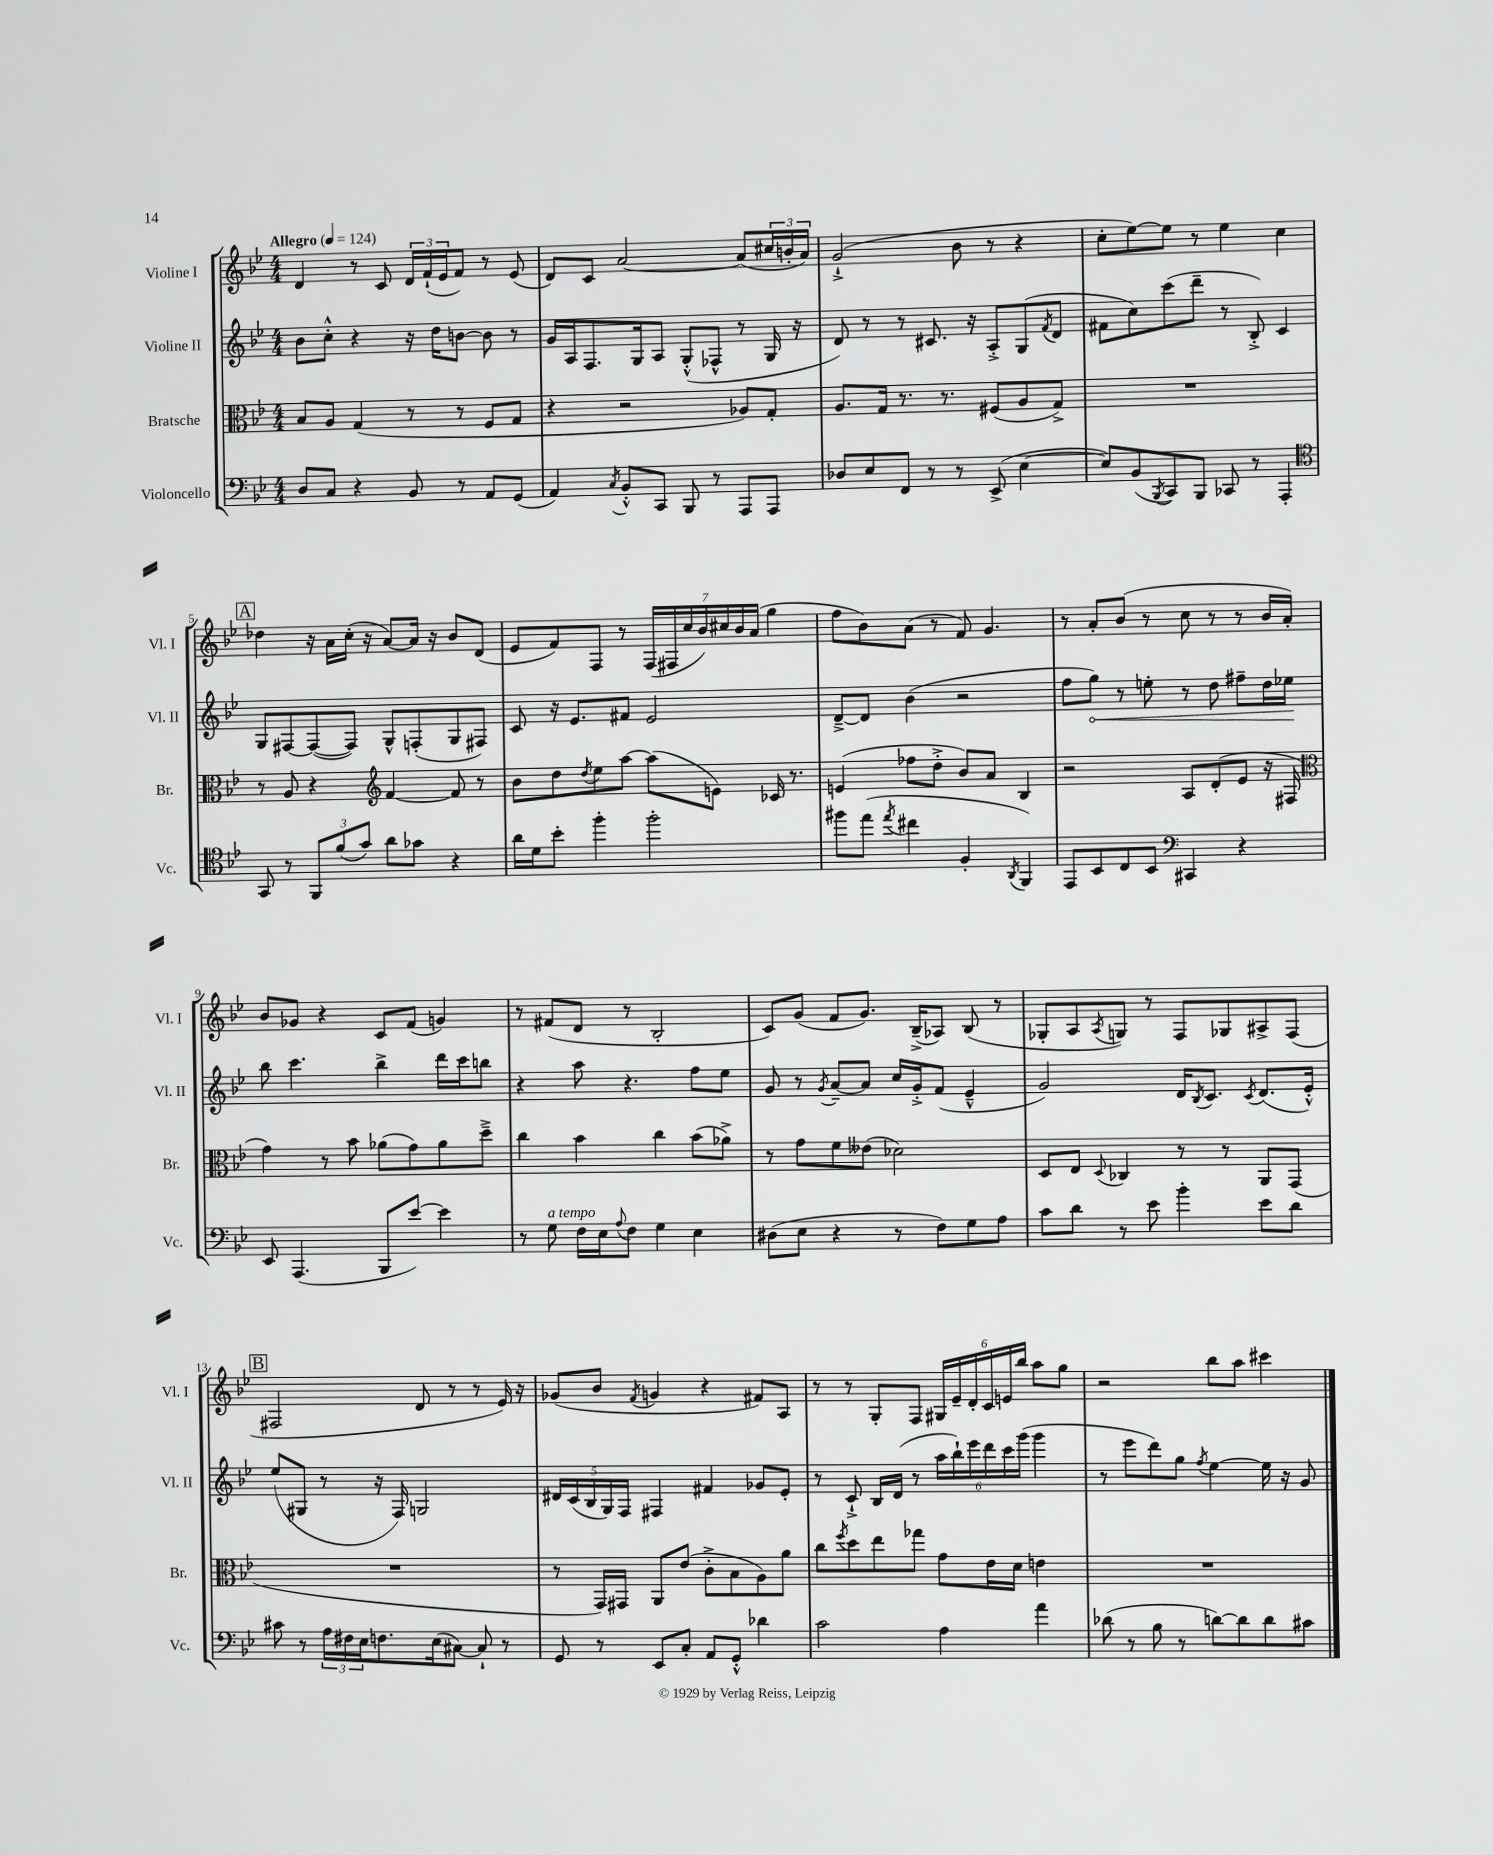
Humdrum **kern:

**kern	**kern	**kern	**kern
*staff4	*staff3	*staff2	*staff1
*clefF4	*clefC3	*clefG2	*clefG2
*k[b-e-]	*k[b-e-]	*k[b-e-]	*k[b-e-]
*M4/4	*M4/4	*M4/4	*M4/4
*MM124	*MM124	*MM124	*MM124
8D	8B-	8b-	4d
8C	8A	8cc'^^	.
4r	(4G	4r	8r
.	.	.	8c
8BB-	8r	16r	24d
.	.	.	(24f`
.	.	16dd	.
.	.	.	24e-
8r	8r	[8b	8f)
8AA	8F	8b]	8r
(8GG	8G	8r	(8e-
=	=	=	=
4AA)	4r	16g	8d)
.	.	16A	.
.	.	8.F	8c
8qC	.	.	.
8BB-'^^	2r	.	[2a
.	.	16G	.
8CC	.	8A	.
8BBB-	.	(8G'^^	.
8r	.	8F-^^	.
8AAA	8A-)	8r	(8a]
8AAA	8G'	16G	24cc#
.	.	.	24b'
.	.	16r	.
.	.	.	24a)
=	=	=	=
8D-	8.A	8d)	(2g`^
8E-	.	8r	.
.	16G	.	.
8FF	8.r	8r	.
8r	.	8.c#	.
.	8.r	.	.
8r	.	.	8b-
.	.	16r	.
(8EE-^	(8F#	8A'^	8r
[4E-	8A	(8G	4r
.	.	8qf	.
.	8G^)	8d	.
=	=	=	=
8E-])	1r	8f#	8cc'
(8BB-	.	8cc)	[8ee-)
8qBBB-	.	.	.
8CC)	.	(8ccc	8ee-]
8BBB-	.	8ddd~	8r
8CC-	.	8r	4ee-
8r	.	8B-'^)	.
4AAA'	.	4c	4cc
=	=	=	=
*clefC4	*	*	*
8GG	8r	8G	4dd-
8r	8A	[8F#	.
12FF	4r	(8F#_	16r
.	.	.	16a
(12f	.	.	.
.	.	8F#])	(16cc'
12g)	.	.	.
.	.	.	16r
*	*clefG2	*	*
8a	[4f	8G^^	[8a)
8g-	.	(8F'	16a]
.	.	.	16r
4r	8f]	8G	8b-
.	8r	8F#)	(8d
=	=	=	=
16a	8b-	8c	8e-
16d	.	.	.
8b-'	8dd	16r	8f)
.	.	8.e-	.
.	8qdd	.	.
4ff'	8ee-	.	8F
.	[8aa	8f#	8r
2ff'	(8aa]	2e-	(28F
.	.	.	28F#
.	.	.	28cc
.	.	.	28b-)
.	8e)	.	.
.	.	.	28cc#
.	.	.	28b-
.	.	.	(28a
.	16c-	.	4gg
.	8.r	.	.
=	=	=	=
8ff#	(4e	[8d~^	8ff
(8ee-	.	8d]	8b-)
8qee-	.	.	.
4cc#	8ff-	(4b-	(8a
.	8dd'^	.	8r
4F'	8b-)	2r	8f)
.	8a	.	4.g
8qAA	.	.	.
4FF)	4B-	.	.
=	=	=	=
8EE-	2r	8ff	8r
8BB-	.	8gg)	8a'
8C	.	8r	(8b-
8BB-	.	8ee'	8r
*clefF4	*	*	*
4CC#	8A	8r	8cc
.	(8d'	8dd	8r
4r	8e-	8ff#~	8r
.	16r	16dd	16b-
.	16F#	16ee-	16a')
=	=	=	=
*	*clefC3	*	*
8EE-	4g)	8bb-	8b-
(4.AAA	.	4.ccc	8g-
.	8r	.	4r
.	8b-	.	.
8BBB-	(8a-	4bb-^	8c
[8e-)	8g)	.	(8f
4e-]	8a-	16ddd	4g)
.	.	16ccc	.
.	8dd~^	8bb	.
=	=	=	=
8r	4cc	4r	8r
8G	.	.	(8f#
16F	4b-	8aa	8d
16E-	.	.	.
8qqA	.	.	.
8F	.	4.r	8r
4G	4cc	.	2B-'
4E-	(8b-	8ff	.
.	8a-^)	8ee-	.
=	=	=	=
(8D#	8r	8g	8c)
8E-	8g	8r	(8g
.	.	8qg	.
4r	8f	[8a~	8f
.	(8e--	8a]	8.g)
8r	2d-)	16cc	.
.	.	16g'^	(16B-~^
8F)	.	(8f	8A-)
8G	.	4e-~^^	(8B-
8A	.	.	8r
=	=	=	=
8c	8D	2g)	8G-'
8d	8E-	.	8A
.	8qqD	.	8qA
8r	4C-	.	8G)
8e-	.	.	8r
4b-'	8r	16d	8F
.	.	8qB-	.
.	.	8.c	.
.	8r	.	8G-
.	.	8qc	.
8e-	8AA	(8.d	8A#^
8d	(8GG	.	(8F
.	.	16e-'^^)	.
=	=	=	=
8c#	1r	(8ee-	2F#
8r	.	8G#	.
24A	.	8r	.
24F#	.	.	.
24E-	.	.	.
8.F	.	16r	.
.	.	16F)	.
.	.	2G	8d
(16E-	.	.	.
[8C#)	.	.	8r
8C#`]	.	.	8r
8r	.	.	16e-)
.	.	.	16r
=	=	=	=
8GG	8r	20d#	(8g-
.	.	(20c	.
.	.	20B-	.
8r	16GG)	.	8b-
.	.	20G)	.
.	16GG#	.	.
.	.	20F	.
.	.	.	8qf
8EE-	8AA	4F#	4g
8C'	(8e-	.	.
8AA	8c'^	4f#	4r
8GG'^^	8B-	.	.
4d-	8A)	8g-	8f#)
.	8a	8e-'	8A
=	=	=	=
2c	8cc	8r	8r
.	8qff	.	.
.	8dd	8c`^	8r
.	8ee-	16B-	8G'
.	.	(16d	.
.	8gg-	8r	8F
4A	8g	24aa	24G#
.	.	24bb-`)	24e-~
.	.	24eee-	24d'
.	16e-	24ddd	24c
.	.	24ccc	24e
.	16d	.	.
.	.	(24ggg	24bb-
4a	4e	4ggg	8aa
.	.	.	8gg
=	=	=	=
(8d-	1r	8r	2r
8r	.	8eee-	.
8B-	.	8ddd)	.
8r	.	8gg	.
.	.	8qff	.
[8d)	.	[4ee-	8bb-
8d]	.	.	8aa
8d	.	16ee-]	4ccc#
.	.	16r	.
8c#	.	8g	.
==	==	==	==
*-	*-	*-	*-
